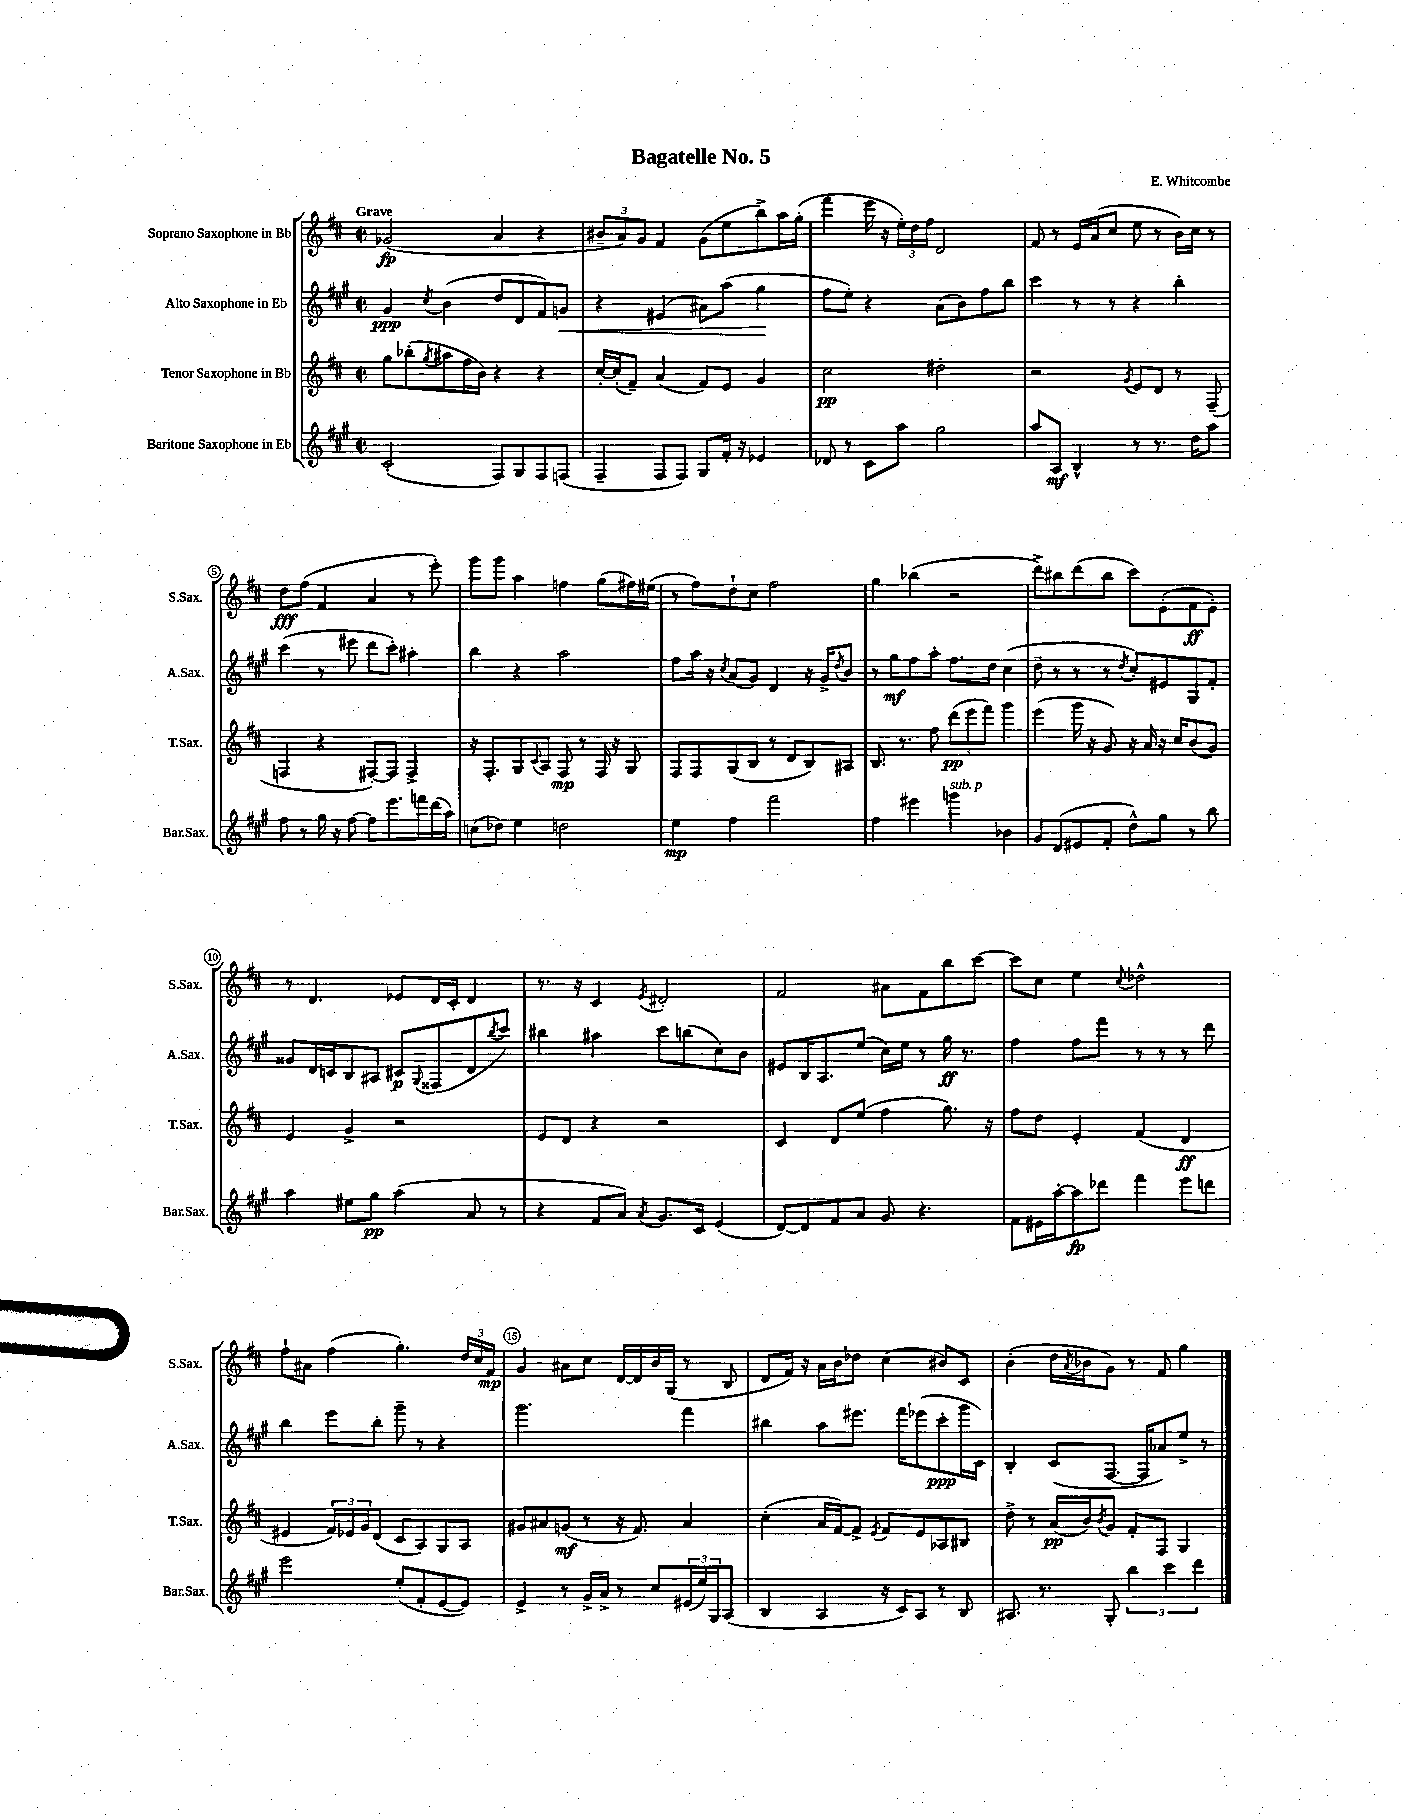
\header { title = "Bagatelle No. 5" composer = "E. Whitcombe" }
<<
\new StaffGroup <<
\new Staff = "s0" \with { instrumentName = "Soprano Saxophone in Bb" shortInstrumentName = "S.Sax." } {
    \clef treble \key d \major \defaultTimeSignature \time 2/2 \tempo "Grave"
    ges'2\fp( a'4 r4 |
    \tuplet 3/2 { bis'8-- a'8) g'8 } fis'4 g'8( e''8 b''8->) a''16 g''16-.( |
    fis'''4 e'''16 r16 \tuplet 3/2 { e''16-.) d''16 fis''16 } d'2 |
    fis'8 r8 e'16 a'16( cis''8 e''8 r8 b'16) cis''16 r8 |
    d''8\fff fis''8( fis'4 a'4 r8 e'''8-.) |
    g'''8 g'''8 a''4 f''4 g''8( fis''16) eis''16( |
    r8 fis''8) d''8-! cis''8 fis''2 |
    g''4 bes''4( r2 |
    d'''8->) bis''8 d'''8( bis''8 cis'''8) e'8-.( fis'8\ff e'8-.) |
    r8 d'4. ees'8 d'16 cis'16-. d'4 |
    r8. r16 cis'4 \acciaccatura { e'8 } dis'2-. |
    fis'2 ais'8 fis'8 b''8 cis'''8~ |
    cis'''8 cis''8 e''4 \appoggiatura { cis''8 } des''2-^ |
    fis''8-! ais'8 fis''4( g''4.-.) \tuplet 3/2 { d''16 cis''16 fis'16\mp } |
    g'4 ais'8 cis''8 d'16~ d'16 b'16 g16( r8 b8 |
    d'8 fis'16) r16 a'16 b'16 des''8 cis''4( bis'8) cis'8 |
    b'4-.( d''16 \acciaccatura { a'8 } bes'16 g'8) r8 fis'8 g''4 \bar "|." |
}
\new Staff = "s1" \with { instrumentName = "Alto Saxophone in Eb" shortInstrumentName = "A.Sax." } {
    \clef treble \key a \major \defaultTimeSignature \time 2/2
    gis'4\ppp \acciaccatura { cis''8 } b'4( d''8 d'8 fis'8) g'8\< |
    r4 eis'4( ais'8) a''8( gis''4\! |
    fis''8 e''8-.) r4 a'8( b'8) fis''8 b''8 |
    cis'''4 r8 r8 r4 b''4-. |
    cis'''4( r8 eis'''8 d'''8 cis'''8-.) ais''4-. |
    b''4 r4 a''2 |
    fis''8 a''16 r16 \acciaccatura { cis''8 } a'8( gis'8) d'4 r16 gis'16-> \acciaccatura { d''8 } b'8 |
    r8 gis''8\mf fis''8 a''8-. fis''8. d''16 cis''4( |
    d''8-- r8 r8 r8 \acciaccatura { d''8 } cis''8-.) eis'8 gis8 fis'8-. |
    gisis'8 d'16 c'16 b8 ais8 cis'8\p \appoggiatura { gis8 } fisis8( d'8 \acciaccatura { b''8 } cis'''8) |
    bis''4 ais''4 cis'''8 b''8( cis''8) b'8 |
    eis'8 b16 a8. e''8( cis''16) e''16 r8 gis''16\ff r8. |
    fis''4 fis''8 fis'''8 r8 r8 r8 d'''8 |
    b''4 e'''8 b''8-. gis'''8-- r8 r4 |
    gis'''2. fis'''4 |
    bis''4 a''8 eis'''8. fis'''16 ees'''8( cis'''8-.\ppp gis'''16 cis'16) |
    b4-. cis'8( fis8.~ fis16 aes'8) e''8-> r8 \bar "|." |
}
\new Staff = "s2" \with { instrumentName = "Tenor Saxophone in Bb" shortInstrumentName = "T.Sax." } {
    \clef treble \key d \major \defaultTimeSignature \time 2/2
    g''8 bes''8-.( \acciaccatura { g''8 } ais''8 fis''16 b'16) r4 r4 |
    cis''16~-. cis''16-.( fis'8--) a'4( fis'8) e'8 g'4 |
    cis''2\pp dis''2-. |
    r2 \acciaccatura { g'8 } e'8 d'8 r8 fis8--( |
    f4 r4 fis8~-.) fis8 fis4-> |
    r16 fis8.-. g8 \appoggiatura { cis'8 } a8 fis8\mp r8 fis16 r16 g8 |
    fis8 fis8 g8( b8 r8 d'8 b8) ais8 |
    b8. r8. fis''8 \tuplet 3/2 { d'''8\pp( e'''8 fis'''8) } g'''4 |
    e'''4( g'''16 r16 g'8) r16 a'16 r16 cis''16 b'8( g'8) |
    e'4 g'4-> r2 |
    e'8 d'8 r4 r2 |
    cis'4 d'8 e''8( fis''4 g''8.) r16 |
    fis''8 d''8 e'4-. fis'4( d'4\ff |
    eis'4 \tuplet 3/2 { fis'16) ees'16 g'16 } d'8( cis'8 a8) g8 a8 |
    gis'8 ais'8 g'8\mf( r8 r16 fis'8.) ais'4 |
    cis''4-.( a'16 fis'16~) fis'8-> \acciaccatura { e'8 } fis'8 e'8 aes8 bis8 |
    d''8-> r8 a'16\pp( b'16) \acciaccatura { b'8 } g'8 fis'8-. fis8 g4 \bar "|." |
}
\new Staff = "s3" \with { instrumentName = "Baritone Saxophone in Eb" shortInstrumentName = "Bar.Sax." } {
    \clef treble \key a \major \defaultTimeSignature \time 2/2
    cis'2-.( fis8) gis8 fis8 f8( |
    fis4-- fis8 fis8) gis8 fis'16-. r16 ees'4 |
    des'8 r8 cis'8 a''8 gis''2 |
    a''8 a8\mf b4-^ r8 r8. d''16 a''8 |
    fis''8 r8 gis''16 r16 fis''8~ fis''8 e'''8. f'''16 d'''16( a''16) |
    c''8( des''8) e''4 d''2 |
    e''4\mp fis''4 fis'''2 |
    fis''4 eis'''4 g'''4^\markup { \italic "sub. p" } bes'4 |
    gis'8 d'8( eis'8 fis'8-. d''8-^) gis''8 r8 b''8 |
    a''4 eis''8 gis''8\pp a''4( a'8 r8 |
    r4 fis'8 a'8) \acciaccatura { a'8 } gis'8. cis'16 e'4( |
    d'8~) d'8 fis'8 a'8 gis'8 r4. |
    fis'8 eis'16 a''16~-. a''8\fp des'''8 fis'''4 e'''8 d'''8 |
    e'''2 e''8-.( fis'8-. e'8~ e'8) |
    e'4-> r8 gis'16-> a'16-> r8 cis''8 \tuplet 3/2 { eis'16( e''16) gis16 } a8( |
    b4 a4 r16 cis'16) a8 r8 b8 |
    ais8. r8. gis8-. \tuplet 3/2 { b''4 cis'''4 d'''4 } \bar "|." |
}
>>
>>
\layout { \context { \Score \override BarNumber.break-visibility = ##(#f #t #t) barNumberVisibility = #(every-nth-bar-number-visible 5) \override BarNumber.stencil = #(make-stencil-circler 0.1 0.3 ly:text-interface::print) } }
